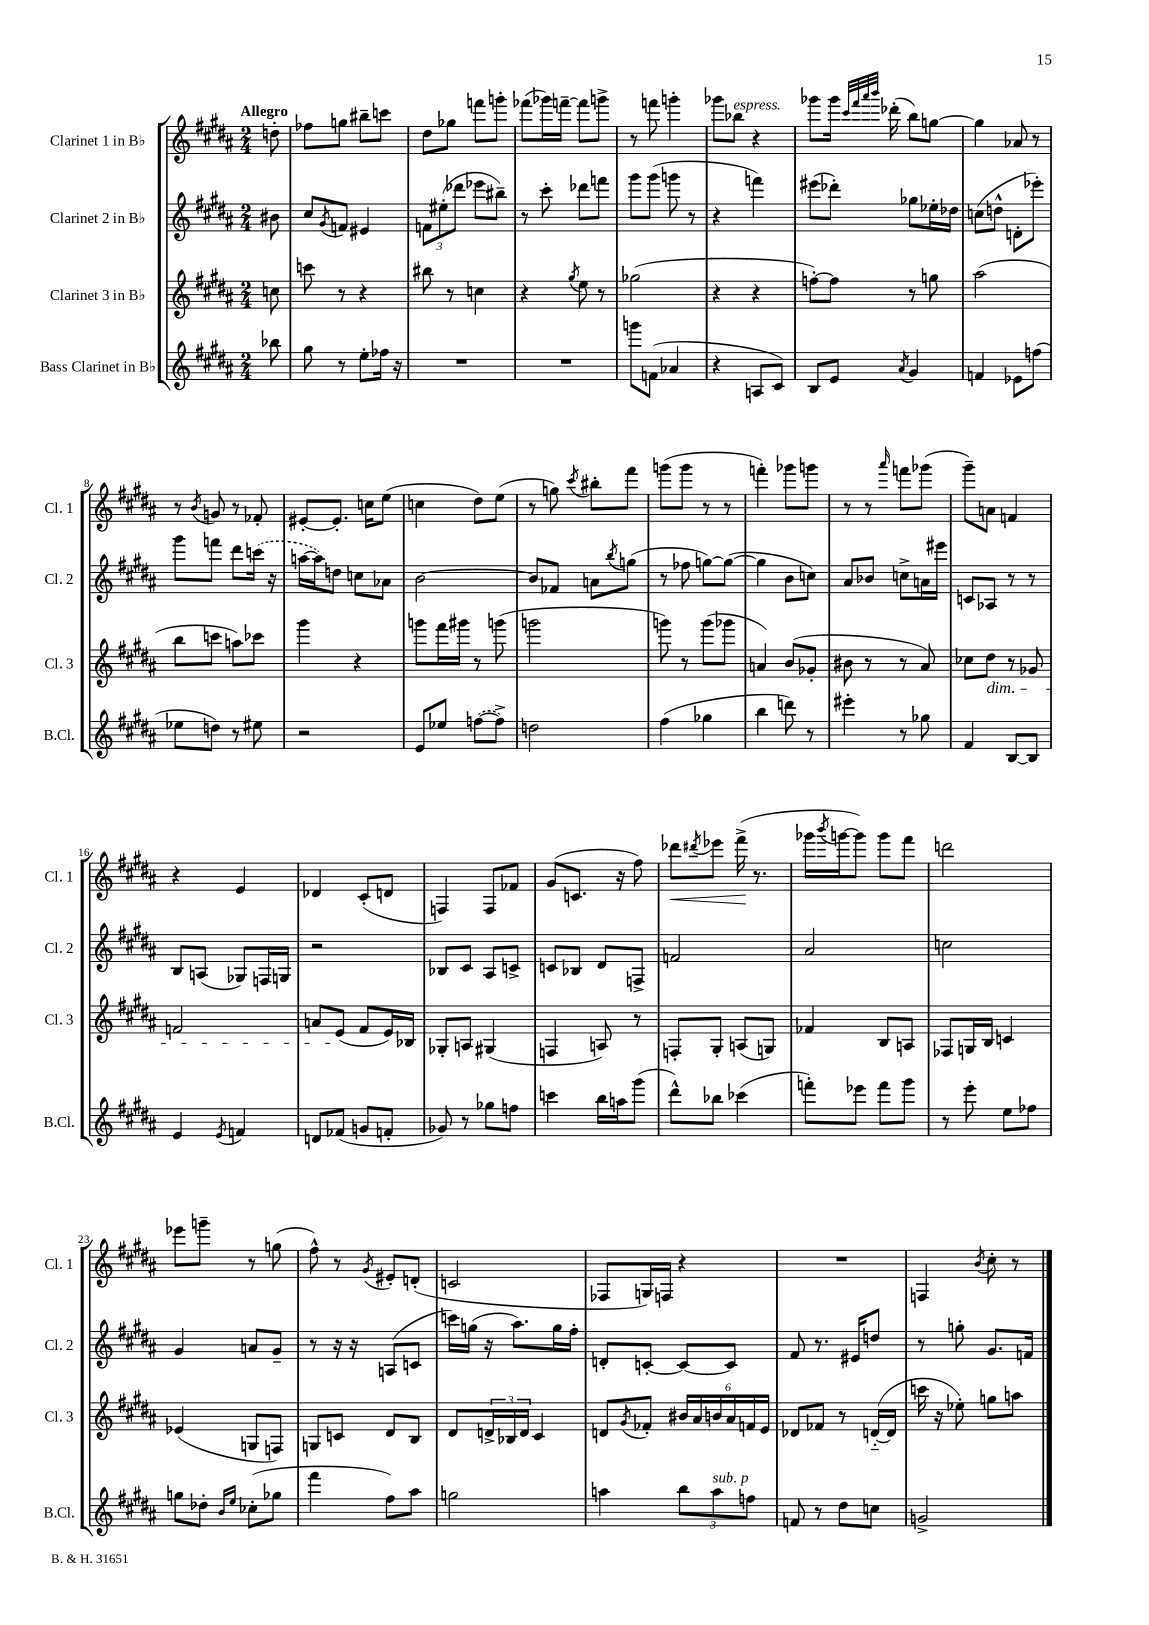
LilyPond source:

<<
\new StaffGroup <<
\new Staff = "s0" \with { instrumentName = "Clarinet 1 in Bb" shortInstrumentName = "Cl. 1" } {
    \clef treble \key b \major \numericTimeSignature \time 2/4 \partial 8 \tempo "Allegro"
    d''8-. |
    fes''8 g''8 bis''8-- c'''8 |
    dis''8 ges''8 f'''8 g'''8-. |
    fes'''8( ges'''16) f'''16~-- f'''8 g'''8-> |
    r8 f'''8 g'''4-. |
    ges'''8 bes''8^\markup { \italic "espress." } r4 |
    ges'''8 ges'''16 \grace { cis'''32 fis'''32 ais'''32 b'''32 } des'''16-.( b''8) g''8~ |
    g''4 aes'8 r8 |
    r8 \acciaccatura { b'8 } g'8 r8 fes'8-. |
    eis'8~-. eis'8.-. c''16 e''8( |
    c''4 dis''8) e''8( |
    r8 g''8) \acciaccatura { cis'''8 } bis''8-. fis'''8 |
    g'''8( g'''8 r8 r8 |
    f'''4-.) ges'''8 g'''8 |
    r8 r8 \grace { ais'''16 } f'''8 ges'''8( |
    gis'''8--) a'8 f'4 |
    r4 e'4 |
    des'4 cis'8-.( d'8 |
    f4) f8 fes'8 |
    gis'8( c'8. r16 fis''8) |
    des'''8\< \acciaccatura { dis'''8 } ees'''8 fis'''16->\!( r8. |
    ges'''16 \acciaccatura { b'''8 } g'''16~ g'''8) g'''8 fis'''8 |
    d'''2 |
    ees'''8 g'''8-- r8 g''8( |
    fis''8-^) r8 \acciaccatura { gis'8 } eis'8-. d'8-.( |
    c'2 |
    fes8 g16) f16 r4 |
    R2 |
    f4 \acciaccatura { b'8 } cis''8-. r8 \bar "|." |
}
\new Staff = "s1" \with { instrumentName = "Clarinet 2 in Bb" shortInstrumentName = "Cl. 2" } {
    \clef treble \key b \major \numericTimeSignature \time 2/4 \partial 8
    bis'8 |
    cis''8 \acciaccatura { gis'8 } f'8 eis'4 |
    \tuplet 3/2 { f'8 eis''8-.( des'''8 } ees'''8 bis''8--) |
    r8 cis'''8-. des'''8 f'''8 |
    gis'''8 gis'''8( g'''8 r8 |
    r4 f'''4) |
    eis'''8( des'''8-.) ges''8 ees''16-. des''16 |
    c''8( d''8-^ d'8-. ees'''8-.) |
    gis'''8 f'''8 dis'''8 \once \slurDashed c'''16( r16 |
    a''16~ a''16) d''8 c''8 aes'8 |
    b'2~ |
    b'8 fes'8 a'8 \acciaccatura { b''8 } g''8( |
    r8 fes''8 g''8~) g''8~( |
    g''4 b'8 c''8) |
    ais'8 bes'8 c''8-> a'16 eis'''16 |
    c'8 aes8 r8 r8 |
    b8 a8( ges8) f16 g16 |
    r2 |
    bes8 cis'8 ais8 c'8-> |
    c'8 bes8 dis'8 f8-> |
    f'2 |
    ais'2 |
    c''2 |
    gis'4 a'8 gis'8-- |
    r8 r16 r16 a8( c'8 |
    c'''16) g''16( r16 ais''8.) g''16 fis''16-. |
    d'8-. c'8~-. c'8~ c'8 |
    fis'8 r8. eis'16 d''8 |
    r8 g''8-. gis'8. f'16 \bar "|." |
}
\new Staff = "s2" \with { instrumentName = "Clarinet 3 in Bb" shortInstrumentName = "Cl. 3" } {
    \clef treble \key b \major \numericTimeSignature \time 2/4 \partial 8
    c''8 |
    c'''8 r8 r4 |
    bis''8 r8 c''4 |
    r4 \acciaccatura { gis''8 } e''8 r8 |
    ges''2( |
    r4 r4 |
    f''8~-.) f''8 r8 g''8 |
    ais''2( |
    b''8 c'''8 a''8) ces'''8 |
    gis'''4 r4 |
    g'''8 fis'''16 gis'''16 r8 g'''8( |
    g'''2 |
    g'''8) r8 g'''8( ges'''8 |
    a'4) b'8( ges'8-. |
    bis'8 r8 r8 ais'8) |
    ces''8 dis''8\dim r8 ges'8 |
    f'2 |
    a'8 e'8\!( fis'8 e'16) bes16 |
    ges8-. a8 gis4( |
    f4 a8) r8 |
    f8-. gis8-. a8( g8) |
    fes'4 b8 a8 |
    fes8 g16 b16 c'4 |
    ees'4( g8 f8) |
    g8 c'8 dis'8 b8 |
    dis'8 \tuplet 3/2 { d'16-> bes16 d'16 } cis'4 |
    d'8 \acciaccatura { gis'8 } fes'8-. \tuplet 6/4 { bis'16 ais'16 b'16 ais'16 f'16 e'16 } |
    des'8 fes'8 r8 d'16~-_( d'16 |
    c'''16 r16 ees''8-.) g''8 a''8 \bar "|." |
}
\new Staff = "s3" \with { instrumentName = "Bass Clarinet in Bb" shortInstrumentName = "B.Cl." } {
    \clef treble \key b \major \numericTimeSignature \time 2/4 \partial 8
    bes''8 |
    gis''8 r8 e''8-. fes''16 r16 |
    R2 |
    R2 |
    g'''8 f'8( aes'4 |
    r4 a8 cis'8) |
    b8 e'8 \acciaccatura { ais'8 } gis'4 |
    f'4 ees'8 f''8( |
    ees''8 d''8) r8 eis''8 |
    r2 |
    e'8 ees''8 \once \slurDashed f''8~( f''8->) |
    d''2 |
    fis''4( ges''4 |
    b''4 d'''8) r8 |
    eis'''4-. r8 ges''8 |
    fis'4 b8~ b8 |
    e'4 \acciaccatura { e'8 } f'4 |
    d'8 fes'8( g'8 f'8-. |
    ges'8) r8 ges''8 f''8 |
    c'''4 b''16 a''16 gis'''8( |
    dis'''8-^) bes''8 ces'''4( |
    f'''8-.) ees'''8 f'''8 gis'''8 |
    r8 e'''8-. e''8 fes''8 |
    g''8 des''8-. \grace { b'16 e''16 } ces''8-.( ges''8 |
    fis'''4 fis''8) ais''8 |
    g''2 |
    a''4 \tuplet 3/2 { b''8 a''8^\markup { \italic "sub. p" } f''8 } |
    f'8 r8 dis''8 c''8 |
    g'2-> \bar "|." |
}
>>
>>
